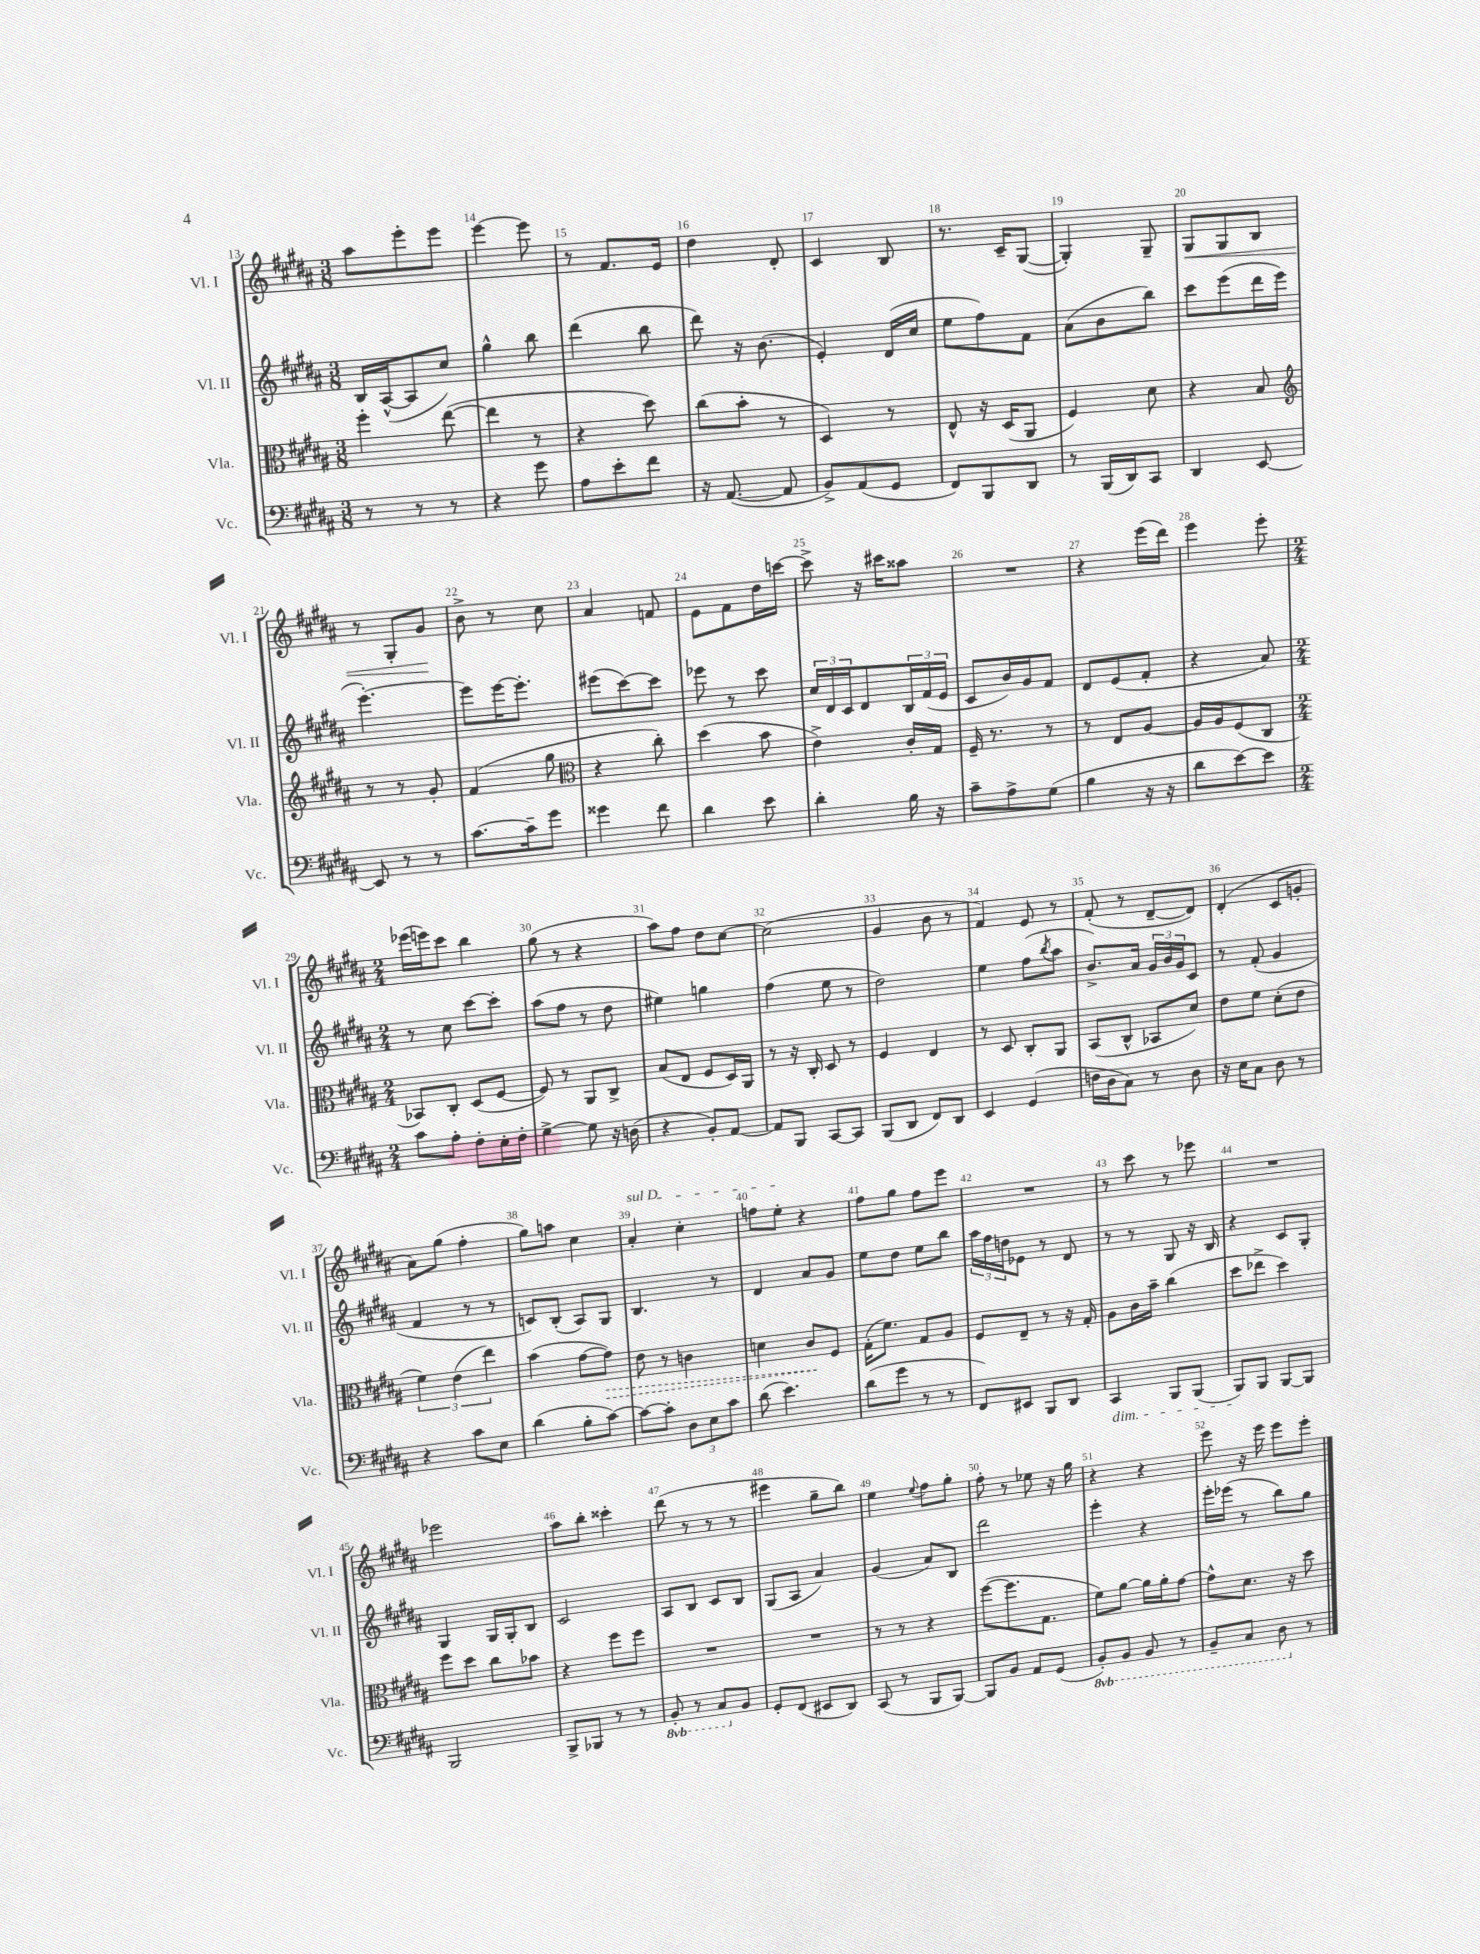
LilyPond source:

<<
\new StaffGroup <<
\new Staff = "s0" \with { instrumentName = "Vl. I" shortInstrumentName = "Vl. I" } {
    \clef treble \key b \major \numericTimeSignature \time 3/8
    ais''8 e'''8-. e'''8 |
    e'''4~ e'''8 |
    r8 fis'8. e'16 |
    dis''4 dis'8-. |
    cis'4 b8 |
    r8. cis'16-- gis8~( |
    gis4-.) gis8-- |
    gis8\< gis8 b8 |
    r8 gis8-. gis'8\! |
    b'8-> r8 cis''8 |
    ais'4 f'8 |
    e'8 fis'8 dis''16 c'''16~ |
    c'''8-> r16 cis'''16 aisis''8 |
    R4. |
    r4 e'''16( dis'''16) |
    e'''4 e'''8-. |
    \numericTimeSignature \time 2/4 ees'''16( e'''16) cis'''8 b''4 |
    gis''8( r8 r4 |
    ais''8) fis''8 dis''8 cis''8~ |
    cis''2( |
    gis'4 b'8 r8 |
    fis'4) e'8 r8 |
    fis'8-.( r8 dis'8~-- dis'8) |
    dis'4-.( cis'8 g'8-. |
    ais'8) gis''8( fis''4-. |
    gis''8) a''8 cis''4 |
    \once \override TextSpanner.bound-details.left.text = \markup { \italic "sul D" } ais'4-.\startTextSpan cis''4-. |
    f''8 e''8-.\stopTextSpan r4 |
    fis''8 gis''8 fis''8 e'''8 |
    R2 |
    r8 cis'''8 r8 ees'''8 |
    R2 |
    ees'''2 |
    ais''8 b''8-. cisis'''4-. |
    dis'''8( r8 r8 r8 |
    eis'''4 gis''8-- b''8) |
    e''4 \appoggiatura { e''8 } fis''8 gis''8-. |
    fis''8-. r8 ees''8 r16 gis''16 |
    r4 r4 |
    e'''8 r16 e'''16 e'''8 e'''8-. \bar "|." |
}
\new Staff = "s1" \with { instrumentName = "Vl. II" shortInstrumentName = "Vl. II" } {
    \clef treble \key b \major \numericTimeSignature \time 3/8
    b16 ais16~-^( ais8 cis''8) |
    gis''4-^ b''8 |
    dis'''4( b''8 |
    dis'''8) r16 b'8.( |
    e'4-.) dis'16( cis''16 |
    e''8 fis''8) fis'8 |
    ais'8( b'8 b''8) |
    cis'''8 e'''8( dis'''16 e'''16 |
    e'''4.~-.) |
    e'''8 e'''16~ e'''8.-. |
    eis'''8( cis'''8~) cis'''8 |
    ees'''8 r8 cis'''8 |
    \tuplet 3/2 { cis''16 dis'16 cis'16 } dis'8 \tuplet 3/2 { b16 fis'16( e'16 } |
    cis'8 b'16) gis'16 fis'8 |
    dis'8 e'8( fis'8-. |
    r4 ais'8) |
    \numericTimeSignature \time 2/4 r8 cis''8 cis'''8~ cis'''8-. |
    ais''8( fis''8 r8 dis''8 |
    eis''4) g''4 |
    fis''4( e''8 r8 |
    dis''2) |
    e''4 fis''8( \acciaccatura { b''8 } ais''8 |
    b'8.->) ais'16 \tuplet 3/2 { gis'16 b'16 gis'16 } cis'8 |
    r8 fis'8-.( gis'4 |
    fis'4 r8 r8 |
    c'8) b8-.( ais8) gis8 |
    b4. r8 |
    dis'4 ais'8 gis'8 |
    e''8 dis''8 e''8 b''8 |
    \tuplet 3/2 { ais''16 fis''16 d''16 } ees'8 r8 dis'8 |
    r8 r8 gis8 r16 b16 |
    r4 cis'8 gis8-. |
    gis4 gis16 gis16-. b8 |
    cis'2 |
    ais8 b8 cis'8 b8 |
    gis8( ais8 ais'4) |
    gis'4( ais'8) b8 |
    dis'''2 |
    e'''4-. r4 |
    e'''16-. ees'''16( r8 b''8) gis''8 \bar "|." |
}
\new Staff = "s2" \with { instrumentName = "Vla." shortInstrumentName = "Vla." } {
    \clef alto \key b \major \numericTimeSignature \time 3/8
    fis''4-. e''8~( |
    e''4 r8 |
    r4 dis''8) |
    cis''8( b'8-. r8 |
    dis4) r8 |
    e8-^ r16 dis16( ais,8 |
    fis4) dis'8 |
    r4 b8 |
    \clef treble r8 r8 gis'8-. |
    fis'4( gis''8 |
    \clef alto r4 cis''8-.) |
    dis''4( b'8 |
    e'4->) cis'16-. gis16 |
    fis16-- r8. r8 |
    r8 e8 ais8~ |
    ais16 ais16 fis8( cis8 |
    \numericTimeSignature \time 2/4 bes,8) cis8-. dis8( fis8~ |
    fis8) r8 ais,8 cis8-> |
    b8( e8 fis8 dis16) ais,16 |
    r8 r16 cis16-. dis8 r8 |
    fis4 e4 |
    r8 dis8 cis8-. ais,8 |
    b,8( cis8-^ bes,8 dis'8) |
    e'8 fis'8 dis'8-.( e'8 |
    \tuplet 3/2 { fis'4) e'4( e''4) } |
    b'4( gis'8~ \once \override Hairpin.style = #'dashed-line gis'8\>) |
    e'8 r8 c'4 |
    d'4 cis'8\! fis8 |
    gis16-.( fis'8.) gis8 ais8 |
    fis8 e8-- r8 r16 gis16-. |
    ais8 cis'16 b'16-- cis''4( |
    dis''8 ees''8-> dis''4) |
    fis''8 dis''8 cis''8 bes'8 |
    r4 fis''8 fis''8 |
    R2 |
    R2 |
    r8 r8 r4 |
    fis''8~( fis''8. gis8. |
    fis'8) ais'8~ ais'16 ais'16-. gis'8~ |
    gis'8-^ dis'8. r16 dis''8 \bar "|." |
}
\new Staff = "s3" \with { instrumentName = "Vc." shortInstrumentName = "Vc." } {
    \clef bass \key b \major \numericTimeSignature \time 3/8 \set Staff.ottavationMarkups = #ottavation-simple-ordinals
    r8 r8 r8 |
    r4 gis'8 |
    ais8 e'8-. fis'8 |
    r16 ais,8.~( ais,8 |
    b,8->) ais,8( gis,8 |
    fis,8) b,,8 dis,8 |
    r8 b,,16( dis,16) cis,8 |
    dis,4 e,8~ |
    e,8 r8 r8 |
    cis'8.~ cis'16-- gis'8 |
    gisis'4 fis'8 |
    dis'4 e'8 |
    dis'4-. b16 r16 |
    cis'8-- ais8-> gis8( |
    b4 r16 r16 |
    dis'8 e'8~) e'8 |
    \numericTimeSignature \time 2/4 cis'8 ais8-. fis8-. e16-. fis16-. |
    gis4~-> gis8 r16 d16( |
    r4 b,8-.) ais,8~ |
    ais,8 b,,8 cis,8~ cis,8 |
    b,,8( dis,8 fis,8) dis,8 |
    e,4 gis,4( |
    f16 dis16 cis8) r8 dis8 |
    r16 e16 cis8 dis8 r8 |
    r4 cis'8 e8 |
    dis'4( b8-. cis'8~) |
    cis'8~ cis'8-. \tuplet 3/2 { dis8 e8 cis'8 } |
    dis'8( e'4.) |
    dis'8( gis'8 r8 r8 |
    fis,8) eis,8 b,,8 dis,8 |
    cis,4\dim b,,8 b,,8( |
    b,,8\!) b,,8 b,,8~ b,,8 |
    b,,2 |
    b,,8-> bes,,8 r8 r8 |
    \ottava #-1 b,,8-. r8 cis,8 \ottava #0 b,8 |
    gis,8-. fis,8( eis,8 dis,8) |
    cis,8( r8 b,,8 b,,8~) |
    b,,8 b,8 ais,8 gis,8( |
    \ottava #-1 b,,8-.) b,,8 b,,8 r8 |
    b,,8-- cis,8 dis,8 \ottava #0 r8 \bar "|." |
}
>>
>>
\layout { \context { \Score currentBarNumber = #13 \override BarNumber.break-visibility = ##(#f #t #t) barNumberVisibility = #all-bar-numbers-visible } }
